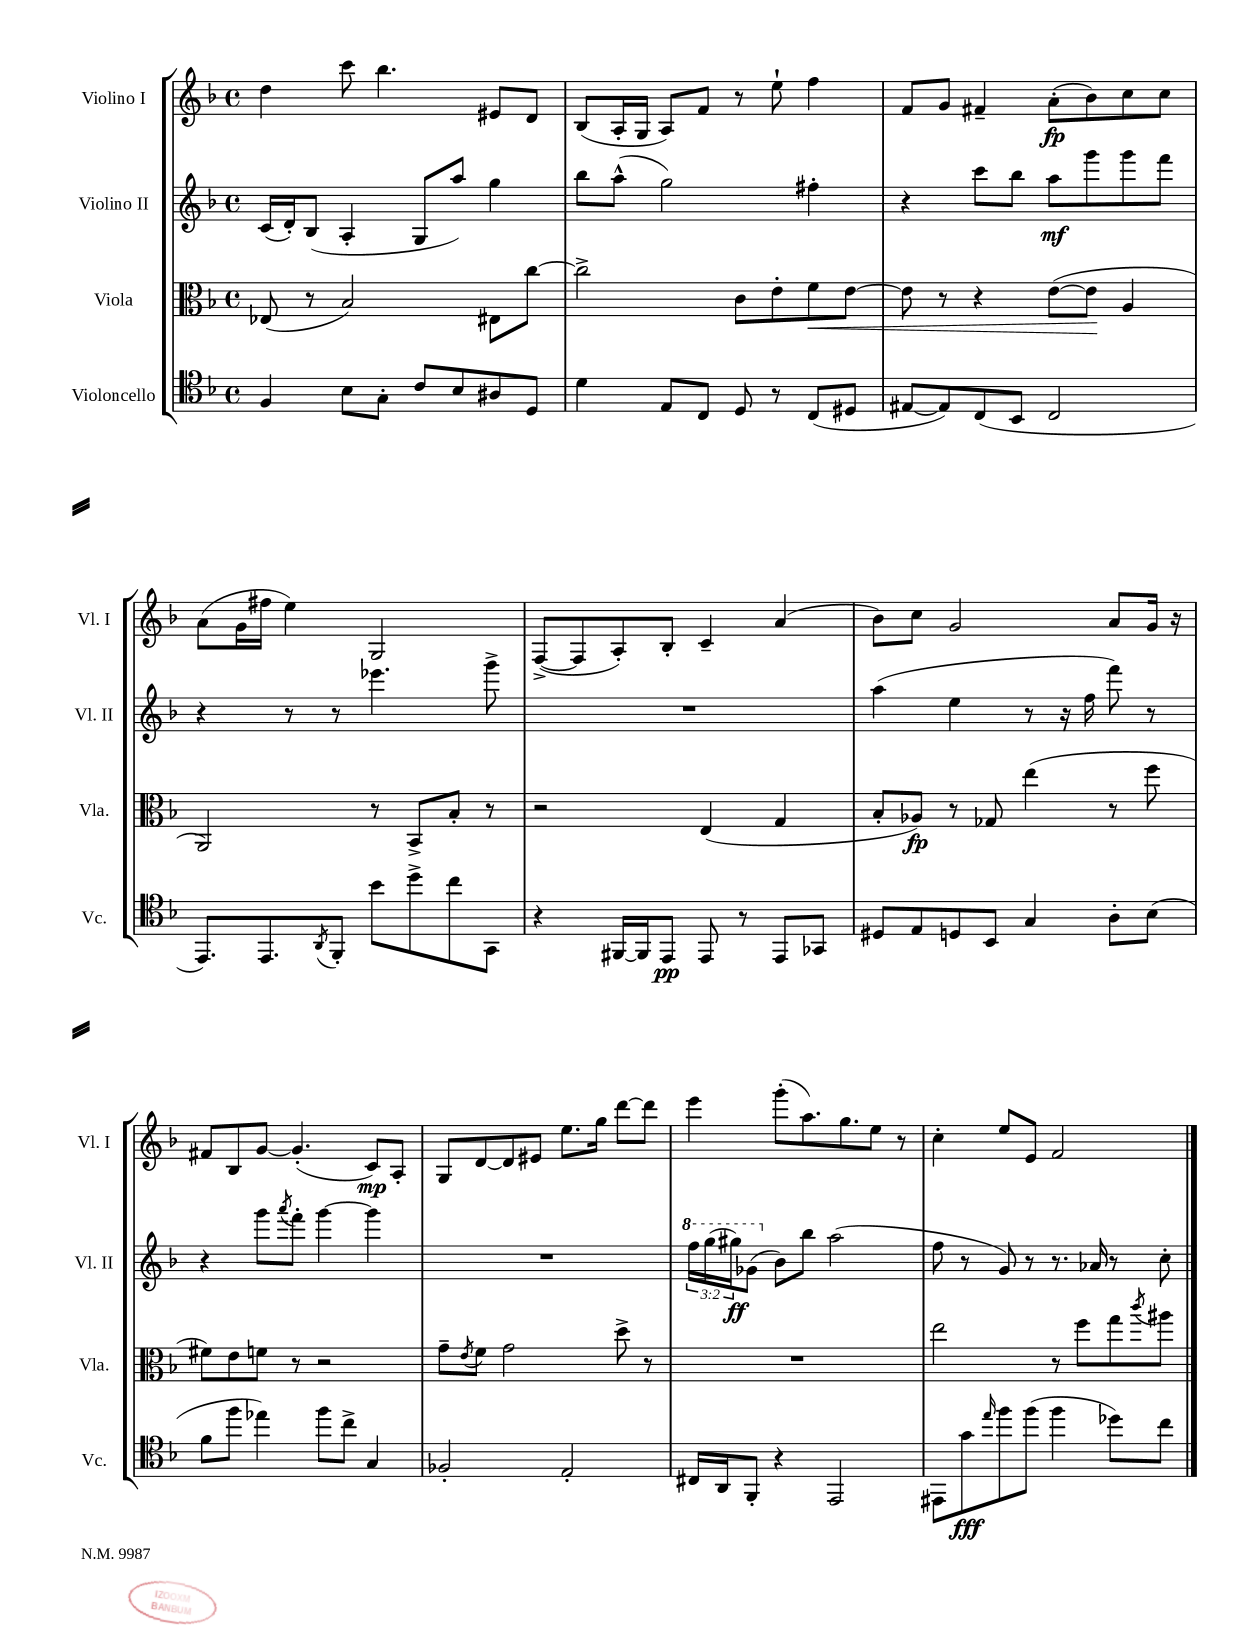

**kern	**dynam	**kern	**dynam	**kern	**dynam	**kern	**dynam
*part4	*part4	*part3	*part3	*part2	*part2	*part1	*part1
*staff4	*staff4	*staff3	*staff3	*staff2	*staff2	*staff1	*staff1
*I"Violoncello	*	*I"Viola	*	*I"Violino II	*	*I"Violino I	*
*I'Vc.	*	*I'Vla.	*	*I'Vl. II	*	*I'Vl. I	*
*clefC4	*	*clefC3	*	*clefG2	*	*clefG2	*
*k[b-]	*	*k[b-]	*	*k[b-]	*	*k[b-]	*
*M4/4	*	*M4/4	*	*M4/4	*	*M4/4	*
*met(c)	*	*met(c)	*	*met(c)	*	*met(c)	*
=28	=28	=28	=28	=28	=28	=28	=28
4F/	.	(8E-X/	.	(16c/LL	.	4dd\	.
.	.	.	.	16d'/J)	.	.	.
.	.	8r	.	(8B-/J	.	.	.
8B-\L	.	2B-/)	.	4A'/	.	8ccc\	.
8G'\J	.	.	.	.	.	4.bb-\	.
8c/L	.	.	.	8G/L	.	.	.
8B-/	.	.	.	8aa/J)	.	.	.
8A#X/	.	8E#X\L	.	4gg\	.	8e#X/L	.
8D/J	.	[8cc\J	.	.	.	8d/J	.
=29	=29	=29	=29	=29	=29	=29	=29
4d\	.	2cc^\]	.	8bb-\L	.	(8B-/L	.
.	.	.	.	(8aa^^\J	.	16A'/L	.
.	.	.	.	.	.	16G/JJ	.
8E/L	.	.	.	2gg\)	.	8A/L)	.
8C/J	.	.	.	.	.	8f/J	.
8D/	.	8c\L	.	.	.	8r	.
8r	.	8e'\	.	.	.	8ee`\	.
!	!	!	!LO:HP:b	!	!	!	!
(8C/L	.	8f\	<	4ff#X'\	.	4ff\	.
8D#X/J	.	[8e\J	.	.	.	.	.
=30	=30	=30	=30	=30	=30	=30	=30
[8E#X/L	.	8e\]	.	4r	.	8f/L	.
8E#/])	.	8r	.	.	.	8g/J	.
(8C/	.	4r	.	8ccc\L	.	4f#X~/	.
8BB-/J	.	.	.	8bb-\J	.	.	.
2C/	.	([8e\L	.	8aa\L	mf	(8a'\L	fp
.	.	8e\J]	.	8ggg\	.	8b-\)	.
.	.	4A/	[	8ggg\	.	8cc\	.
.	.	.	.	8fff\J	.	8cc\J	.
!!LO:LB:g=z
=31	=31	=31	=31	=31	=31	=31	=31
8.EE/L)	.	2AA/)	.	4r	.	(8a\L	.
.	.	.	.	.	.	16g\L	.
8.EE/	.	.	.	.	.	16ff#X\JJ	.
.	.	.	.	8r	.	4ee\)	.
8qAA/	.	.	.	.	.	.	.
8FF'/J	.	.	.	8r	.	.	.
8b-\L	.	8r	.	4.eee-X\	.	2G/	.
8dd^\	.	8BB-^/L	.	.	.	.	.
8cc\	.	8B-'/J	.	.	.	.	.
8GG\J	.	8r	.	8ggg^\	.	.	.
=32	=32	=32	=32	=32	=32	=32	=32
4r	.	2r	.	1r	.	([8F^/L	.
.	.	.	.	.	.	8F/]	.
[16FF#X/LL	.	.	.	.	.	8A'/)	.
16FF#/J]	.	.	.	.	.	.	.
8EE/J	pp	.	.	.	.	8B-'/J	.
8EE/	.	(4E/	.	.	.	4c~/	.
8r	.	.	.	.	.	.	.
8EE/L	.	4G/	.	.	.	(4a/	.
8GG-X/J	.	.	.	.	.	.	.
=33	=33	=33	=33	=33	=33	=33	=33
8D#X/L	.	8B-'/L	.	(4aa\	.	8b-\L)	.
8E/	.	8A-X/J)	fp	.	.	8cc\J	.
8Dn/	.	8r	.	4ee\	.	2g/	.
8BB-/J	.	8G-X/	.	.	.	.	.
4G/	.	(4ee\	.	8r	.	.	.
.	.	.	.	16r	.	.	.
.	.	.	.	16ff\	.	.	.
8A'\L	.	8r	.	8fff\)	.	8a/L	.
(8B-\J	.	8ff\	.	8r	.	16g/Jk	.
.	.	.	.	.	.	16r	.
!!LO:LB:g=z
=34	=34	=34	=34	=34	=34	=34	=34
8f\L	.	8f#X\L)	.	4r	.	8f#X/L	.
8ff\J	.	8e\	.	.	.	8B-/	.
4ee-X\)	.	8fn\J	.	8ggg\L	.	[8g/J	.
.	.	.	.	8qaaa/	.	.	.
.	.	8r	.	8fff'\J	.	(4.g'/]	.
8ff\L	.	2r	.	[4ggg\	.	.	.
8cc^\J	.	.	.	.	.	.	.
4G/	.	.	.	4ggg\]	.	8c/L)	mp
.	.	.	.	.	.	8A'/J	.
=35	=35	=35	=35	=35	=35	=35	=35
2F-X'/	.	8g~\L	.	1r	.	8G/L	.
.	.	8qe/	.	.	.	.	.
.	.	8f\J	.	.	.	[8d/	.
.	.	2g\	.	.	.	8d/]	.
.	.	.	.	.	.	8e#X/J	.
2E'/	.	.	.	.	.	8.ee\L	.
.	.	.	.	.	.	16gg\Jk	.
.	.	8dd^\	.	.	.	[8ddd\L	.
.	.	8r	.	.	.	8ddd\J]	.
=36	=36	=36	=36	=36	=36	=36	=36
*	*	*	*	*8va	*	*	*
16C#X/LL	.	1r	.	24fff\LL	.	4eee\	.
.	.	.	.	(24ggg\	.	.	.
16AA/J	.	.	.	.	.	.	.
.	.	.	.	24ggg#X\J)	ff	.	.
8FF'/J	.	.	.	(8gg-X\J	.	.	.
*	*	*	*	*X8va	*	*	*
4r	.	.	.	8b-\L)	.	(8ggg'\L	.
.	.	.	.	8bb-\J	.	8.aa\)	.
2EE/	.	.	.	(2aa\	.	.	.
.	.	.	.	.	.	8.gg\	.
.	.	.	.	.	.	8ee\J	.
.	.	.	.	.	.	8r	.
=37	=37	=37	=37	=37	=37	=37	=37
8EE#X\L	.	2ee\	.	8ff\	.	4cc'\	.
8g\	fff	.	.	8r	.	.	.
16qqee/	.	.	.	.	.	.	.
8ff\	.	.	.	8g/)	.	8ee/L	.
(8ff\J	.	.	.	8r	.	8e/J	.
4ff\	.	8r	.	8.r	.	2f/	.
.	.	8ff\L	.	.	.	.	.
.	.	.	.	16a-X/	.	.	.
8dd-X\L)	.	8gg\	.	8r	.	.	.
.	.	8qccc/	.	.	.	.	.
8cc\J	.	8aa#X\J	.	8cc'\	.	.	.
==	==	==	==	==	==	==	==
*-	*-	*-	*-	*-	*-	*-	*-
